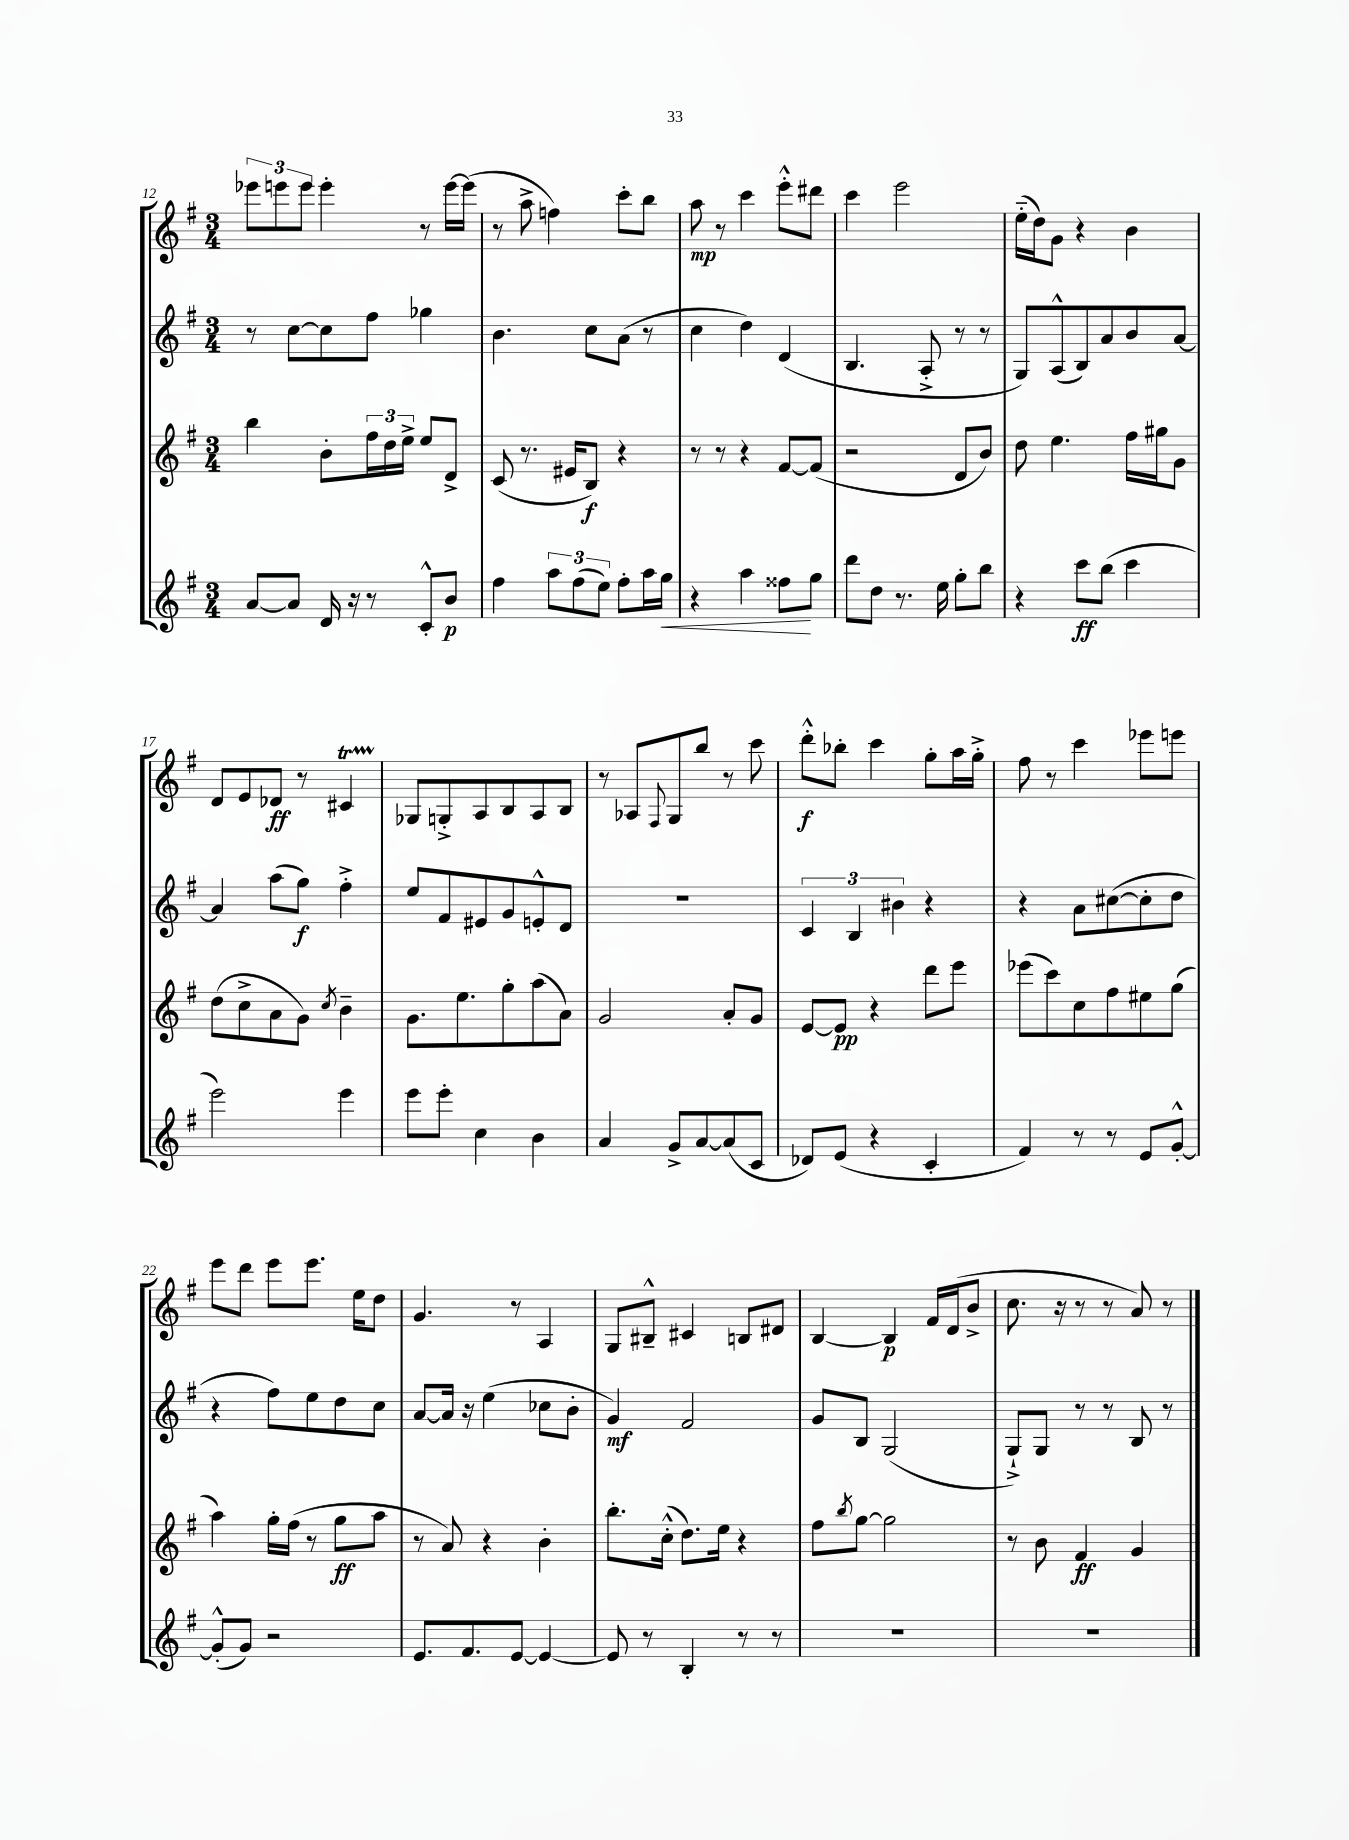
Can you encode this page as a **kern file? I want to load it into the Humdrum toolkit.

**kern	**dynam	**kern	**dynam	**kern	**dynam	**kern	**dynam
*part4	*part4	*part3	*part3	*part2	*part2	*part1	*part1
*staff4	*staff4	*staff3	*staff3	*staff2	*staff2	*staff1	*staff1
*clefG2	*	*clefG2	*	*clefG2	*	*clefG2	*
*k[f#]	*	*k[f#]	*	*k[f#]	*	*k[f#]	*
*M3/4	*	*M3/4	*	*M3/4	*	*M3/4	*
=12	=12	=12	=12	=12	=12	=12	=12
[8a/L	.	4bb\	.	8r	.	12eee-X\L	.
.	.	.	.	.	.	12eeen\	.
8a/J]	.	.	.	[8cc\L	.	.	.
.	.	.	.	.	.	12eee\J	.
16d/	.	8b'\L	.	8cc\]	.	4eee'\	.
16r	.	.	.	.	.	.	.
8r	.	24ff#\L	.	8ff#\J	.	.	.
.	.	24dd\	.	.	.	.	.
.	.	24ee^\JJ	.	.	.	.	.
8c'^^/L	.	8ee/L	.	4gg-X\	.	8r	.
8b/J	p	8d^/J	.	.	.	[16eee\LL	.
.	.	.	.	.	.	(16eee\JJ]	.
=13	=13	=13	=13	=13	=13	=13	=13
4ff#\	.	(8c/	.	4.b\	.	8r	.
.	.	8.r	.	.	.	8aa^\	.
12aa\L	.	.	.	.	.	4ffn\)	.
.	.	16e#X/KL	.	.	.	.	.
(12ff#\	.	.	.	.	.	.	.
.	.	8B/J)	f	8cc\L	.	.	.
12ee\J)	.	.	.	.	.	.	.
8ff#'\L	.	4r	.	(8a\J	.	8ccc'\L	.
16aa\L	.	.	.	8r	.	8bb\J	.
!	!LO:HP:b	!	!	!	!	!	!
16gg\JJ	<	.	.	.	.	.	.
=14	=14	=14	=14	=14	=14	=14	=14
4r	.	8r	.	4cc\	.	8aa\	mp
.	.	8r	.	.	.	8r	.
4aa\	.	4r	.	4dd\)	.	4ccc\	.
8ff##X\L	.	[8f#/L	.	(4d/	.	8eee'^^\L	.
8gg\J	[	(8f#/J]	.	.	.	8ddd#X\J	.
=15	=15	=15	=15	=15	=15	=15	=15
8ddd\L	.	2r	.	4.B/	.	4ccc\	.
8dd\J	.	.	.	.	.	.	.
8.r	.	.	.	.	.	2eee\	.
.	.	.	.	8A'^/	.	.	.
16ee\	.	.	.	.	.	.	.
8gg'\L	.	8d/L	.	8r	.	.	.
8bb\J	.	8b/J)	.	8r	.	.	.
=16	=16	=16	=16	=16	=16	=16	=16
4r	.	8dd\	.	8G/L)	.	(16ee\LL	.
.	.	.	.	.	.	16dd\J)	.
.	.	4.ee\	.	(8A^^/	.	8g\J	.
8ccc\L	ff	.	.	8B/)	.	4r	.
(8bb\J	.	.	.	8a/	.	.	.
4ccc\	.	16ff#\LL	.	8b/	.	4b\	.
.	.	16gg#X\J	.	.	.	.	.
.	.	8g\J	.	[8a/J	.	.	.
!!LO:LB:g=z
=17	=17	=17	=17	=17	=17	=17	=17
2eee\)	.	(8dd\L	.	4a/]	.	8d/L	.
.	.	8cc^\	.	.	.	8e/	.
.	.	8a\	.	(8aa\L	.	8d-X/J	ff
.	.	8g\J)	.	8gg\J)	f	8r	.
.	.	8qcc/	.	.	.	.	.
4eee\	.	4b~\	.	4ff#'^\	.	4c#Xt/	.
=18	=18	=18	=18	=18	=18	=18	=18
8eee\L	.	8.g\L	.	8ee/L	.	8G-X/L	.
8eee'\J	.	.	.	8f#/	.	8Gn'^/	.
.	.	8.ee\	.	.	.	.	.
4cc\	.	.	.	8e#X/	.	8A/	.
.	.	8gg'\	.	8g/	.	8B/	.
4b\	.	(8aa\	.	8en'^^/	.	8A/	.
.	.	8a\J)	.	8d/J	.	8B/J	.
=19	=19	=19	=19	=19	=19	=19	=19
4a/	.	2g/	.	2.r	.	8r	.
.	.	.	.	.	.	8A-X/L	.
.	.	.	.	.	.	8qqF#/	.
8g^/L	.	.	.	.	.	8G/	.
[8a/	.	.	.	.	.	8bb/J	.
(8a/]	.	8a'/L	.	.	.	8r	.
8c/J	.	8g/J	.	.	.	8ccc\	.
=20	=20	=20	=20	=20	=20	=20	=20
8d-X/L)	.	[8e/L	.	6c/	.	8ddd'^^\L	f
(8e/J	.	8e/J]	pp	.	.	8bb-X'\J	.
.	.	.	.	6B/	.	.	.
4r	.	4r	.	.	.	4ccc\	.
.	.	.	.	6b#X\	.	.	.
4c'/	.	8ddd\L	.	4r	.	8gg'\L	.
.	.	8eee\J	.	.	.	16aa\L	.
.	.	.	.	.	.	16gg'^\JJ	.
=21	=21	=21	=21	=21	=21	=21	=21
4f#/)	.	(8eee-X\L	.	4r	.	8ff#\	.
.	.	8ccc\)	.	.	.	8r	.
8r	.	8cc\	.	8a\L	.	4ccc\	.
8r	.	8ff#\	.	([8cc#X\	.	.	.
8e/L	.	8ee#X\	.	8cc#'\]	.	8eee-X\L	.
[8g'^^/J	.	(8gg\J	.	8dd\J	.	8eeen\J	.
!!LO:LB:g=z
=22	=22	=22	=22	=22	=22	=22	=22
(8g'^^/L]	.	4aa\)	.	4r	.	8eee\L	.
8g/J)	.	.	.	.	.	8ddd\J	.
2r	.	16gg'\LL	.	8ff#\L)	.	8eee\L	.
.	.	(16ff#\JJ	.	.	.	.	.
.	.	8r	.	8ee\	.	8.eee\J	.
.	.	8gg\L	ff	8dd\	.	.	.
.	.	.	.	.	.	16ee\KL	.
.	.	8aa\J	.	8cc\J	.	8dd\J	.
=23	=23	=23	=23	=23	=23	=23	=23
8.e/L	.	8r	.	[8a/L	.	4.g/	.
.	.	8a/)	.	16a/Jk]	.	.	.
8.f#/	.	.	.	16r	.	.	.
.	.	4r	.	(4ee\	.	.	.
[8e/J	.	.	.	.	.	8r	.
4e/_	.	4b'\	.	8cc-X\L	.	4A/	.
.	.	.	.	8b'\J	.	.	.
=24	=24	=24	=24	=24	=24	=24	=24
8e/]	.	8.bb'\L	.	4g/)	mf	8G/L	.
8r	.	.	.	.	.	8B#X~^^/J	.
.	.	(16cc'^^\Jk	.	.	.	.	.
4B'/	.	8.dd\L)	.	2f#/	.	4c#X/	.
.	.	16ee\Jk	.	.	.	.	.
8r	.	4r	.	.	.	8Bn/L	.
8r	.	.	.	.	.	8d#X/J	.
=25	=25	=25	=25	=25	=25	=25	=25
2.r	.	8ff#\L	.	8g/L	.	[4B/	.
.	.	8qbb/	.	.	.	.	.
.	.	[8gg\J	.	8B/J	.	.	.
.	.	2gg\]	.	(2G/	.	4B/]	p
.	.	.	.	.	.	16f#/LL	.
.	.	.	.	.	.	(16d/J	.
.	.	.	.	.	.	8b^/J	.
=26	=26	=26	=26	=26	=26	=26	=26
2.r	.	8r	.	8G`^/L)	.	8.cc\	.
.	.	8b\	.	8G/J	.	.	.
.	.	.	.	.	.	16r	.
.	.	4f#/	ff	8r	.	8r	.
.	.	.	.	8r	.	8r	.
.	.	4g/	.	8B/	.	8a/)	.
.	.	.	.	8r	.	8r	.
==	==	==	==	==	==	==	==
*-	*-	*-	*-	*-	*-	*-	*-
